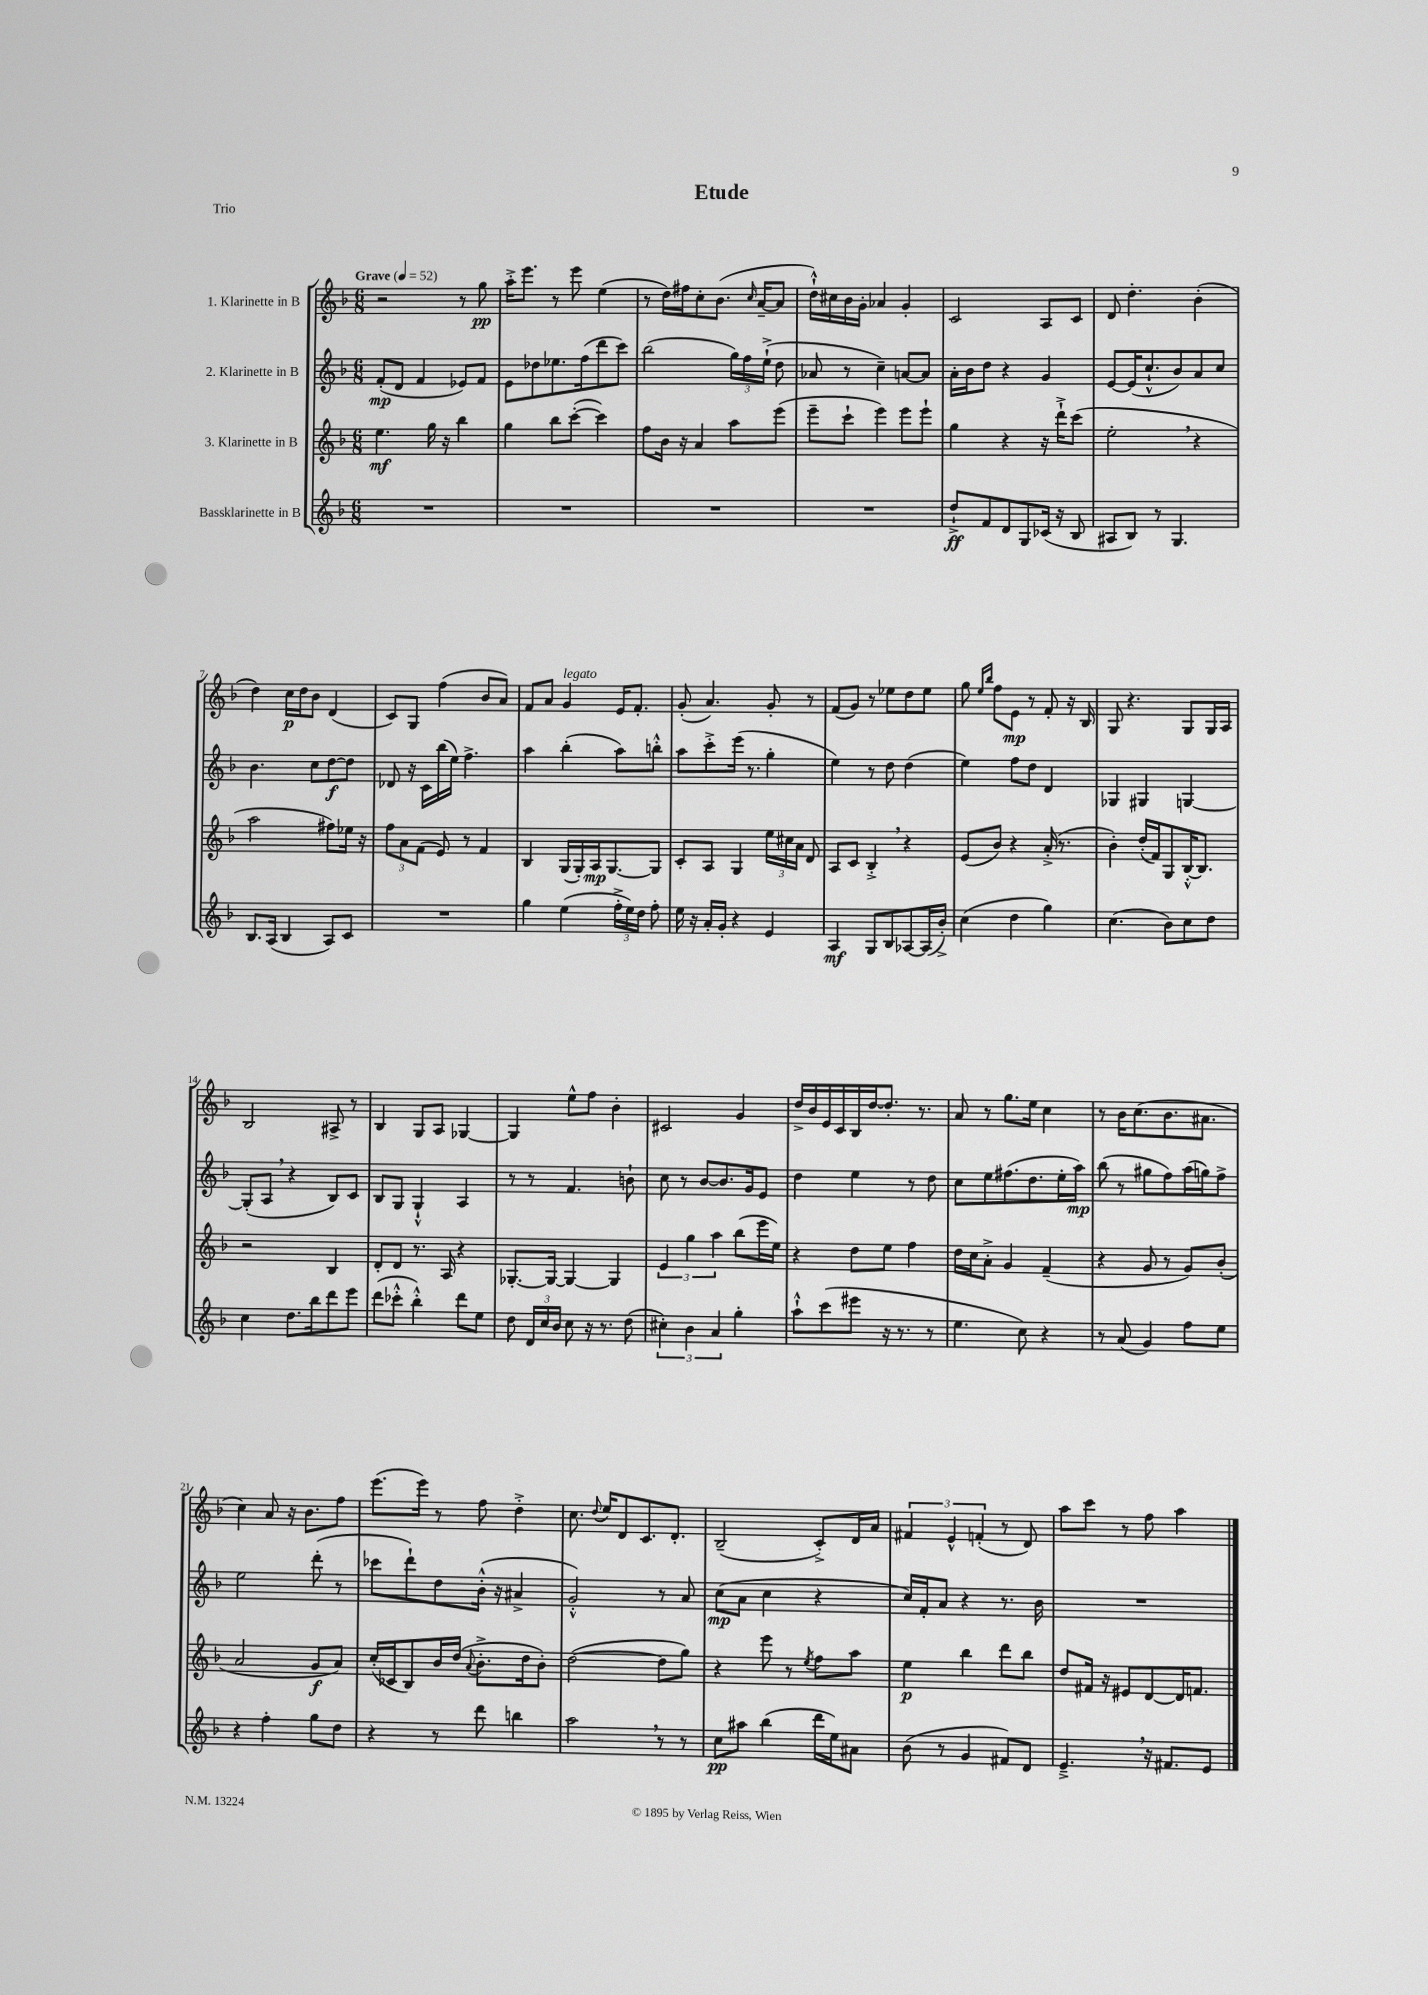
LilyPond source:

\header { title = "Etude" piece = "Trio" }
<<
\new StaffGroup <<
\new Staff = "s0" \with { instrumentName = "1. Klarinette in B" } {
    \clef treble \key f \major \numericTimeSignature \time 6/8 \tempo "Grave" 4 = 52
    \autoBeamOff r2 r8 g''8\pp |
    a''16[-.-> e'''8.] r8 e'''8 e''4( |
    r8 d''16[) fis''16 c''8-. bes'8.]( \grace { c''16 } a'16[~-- a'8] |
    d''16[-!-^) cis''16 bes'16 g'16]-. aes'4 g'4-. |
    c'2 a8[ c'8] |
    d'8 d''4.-. bes'4-.( |
    d''4) c''16[\p d''16 bes'8] d'4( |
    c'8[) g8] f''4( bes'8[ a'8]) |
    f'8[ a'8] g'4^\markup { \italic "legato" } e'16[ f'8.]-. |
    g'8-.( a'4.) g'8-. r8 |
    f'8[( g'8]) r8 ees''8[ d''8 ees''8] |
    g''8 \grace { e''16[ bes''16] } f''8[ e'8]\mp r8 f'8-. r16 bes16 |
    g8 r4. g8[ g16 a16] |
    bes2 ais8-> r8 |
    bes4 g8[ a8] ges4~ |
    ges4 e''8[-^ f''8] bes'4-. |
    cis'2 g'4 |
    d''16[-> bes'16 e'16 c'16 bes16 d''16~ d''8.]-. r8. |
    a'8 r8 g''8.[ e''16] c''4 |
    r8 bes'16[ c''8.( bes'8. ais'8.] |
    c''4) a'8 r16 bes'8.[ f''8] |
    e'''8.[( e'''16]) r8 f''8 d''4-.-> |
    c''8. \appoggiatura { d''8 } e''16[ d'8 c'8. d'8.]-. |
    bes2--( c'8[-.->) d'16 a'16] |
    \tuplet 3/2 { fis'4 e'4-^ f'4-.( } r8 d'8) |
    a''8[ c'''8] r8 f''8 a''4 \bar "|." |
}
\new Staff = "s1" \with { instrumentName = "2. Klarinette in B" } {
    \clef treble \key f \major \numericTimeSignature \time 6/8
    \autoBeamOff f'8[-.\mp( d'8] f'4 ees'8[) f'8] |
    e'8[ des''8 ees''8. f''16( d'''8 c'''8]) |
    bes''2( \tuplet 3/2 { g''16[) f''16 e''16]-!->( } d''8 |
    aes'8 r8 c''4--) a'8[~ a'8] |
    a'16[-. bes'16 d''8] r4 g'4 |
    e'8[~ e'16( c''8.-!-^ bes'8) a'8 c''8] |
    bes'4. c''8[ d''8~\f d''8] |
    des'8 r16 c'16[ bes''16( e''16]) f''4.-> |
    a''4 bes''4-.( a''8[) b''8]-.-^ |
    a''8[ c'''8-.-> e'''16]( r8. g''4-. |
    e''4) r8 d''8 d''4( |
    e''4) f''8[ d''8] d'4 |
    ges4 gis4 g4~ |
    g8[-.( a8] \breathe r4 bes8[) c'8] |
    bes8[ g8] g4-!-^ a4 |
    r8 r8 f'4. b'8-! |
    c''8 r8 bes'8[~ bes'8. g'16 e'8] |
    d''4 e''4 r8 d''8 |
    c''8[ e''8 fis''8.( d''8. e''16-. a''16]\mp) |
    bes''8( r8 gis''8[ f''8) a''16( g''16) f''8]-> |
    e''2 d'''8-.( r8 |
    ces'''8[ d'''8-!) d''8 bes'16]-.-^( r16 ais'4-> |
    g'2-.-^) r8 a'8 |
    c''8[\mp( a'8] c''4 r4 |
    c''16[) f'16-. a'8] r4 r8. bes'16 |
    R2. \bar "|." |
}
\new Staff = "s2" \with { instrumentName = "3. Klarinette in B" } {
    \clef treble \key f \major \numericTimeSignature \time 6/8
    \autoBeamOff e''4.\mf g''16 r16 bes''4 |
    g''4 bes''8[ c'''8]~-.( c'''4) |
    f''8[ bes'16] r16 a'4 a''8[ e'''8]( |
    e'''8[-- c'''8]-! e'''4) e'''8[ e'''8]-! |
    g''4 r4 r16 d'''16[-!-> c'''8]( |
    e''2-. \breathe r4 |
    a''2 fis''8[) ees''16] r16 |
    \tuplet 3/2 { f''8[ a'8 f'8]( } e'8) r8 f'4 |
    bes4 g16[( g16-.) a16\mp g8.~ g8] |
    c'8[-. a8] g4 \tuplet 3/2 { e''16[ cis''16 a'16] } d'8 |
    a8[ c'8] bes4-.-> \breathe r4 |
    e'8[( bes'8]) r4 a'16-.->( r8. |
    bes'4-.) d''16[-.( f'16) g8 bes16~-.-^ bes8.] |
    r2 bes4 |
    d'8[-. d'8] r8. a16 r4 |
    ges8.[~-. ges16]~ ges4~ ges4 |
    \tuplet 3/2 { e'4 g''4 a''4 } bes''8[( e'''16 e''16]) |
    r4 d''8[ e''8] f''4 |
    d''16[ c''16 a'8]-.-> g'4 f'4--( |
    r4 g'8 r8 g'8[) bes'8]-.( |
    a'2 g'8[\f a'8]) |
    c''16[-.( ces'16 bes8) bes'16 d''16]( \appoggiatura { a'8 } bes'8.[-.-> d''16 bes'8]-.) |
    d''2~( d''8[ g''8]) |
    r4 e'''8 r8 \acciaccatura { e''8 } f''8[ a''8] |
    e''4\p bes''4 d'''8[ bes''8] |
    d''8[ fis'16] r16 eis'8[ d'8~ d'16 f'8.] \bar "|." |
}
\new Staff = "s3" \with { instrumentName = "Bassklarinette in B" } {
    \clef treble \key f \major \numericTimeSignature \time 6/8
    \autoBeamOff R2. |
    R2. |
    R2. |
    R2. |
    d''8[-!->\ff f'8 d'8 g8 ces'16]( r16 bes8 |
    ais8[ bes8]) r8 g4. |
    bes8.[ a16]( bes4 a8[) c'8] |
    R2. |
    g''4 e''4( \tuplet 3/2 { f''16[-.-> e''16) d''16] } f''8-. |
    e''16 r16 a'16[-. g'16]-. r4 e'4 |
    a4\mf g8[ bes8 aes8~ aes16( bes'16]-.->) |
    c''4( d''4 g''4) |
    c''4.( bes'8[) c''8 d''8] |
    c''4 d''8.[ bes''16 d'''8 e'''8] |
    d'''8[( ces'''8]-.-^ bes''4-.-^) d'''8[ e''8] |
    d''8 \tuplet 3/2 { d'16[ c''16 bes'16] } c''8 r16 r8. d''8( |
    \tuplet 3/2 { cis''4-.) bes'4 a'4 } g''4-. |
    a''8[-!-^ c'''8( eis'''8] r16 r8. r8 |
    e''4. c''8) r4 |
    r8 a'8( g'4) f''8[ e''8] |
    r4 f''4-. g''8[ d''8] |
    r4 r8 d'''8 b''4 |
    a''2 \breathe r8 r8 |
    c''8[\pp ais''8] bes''4( d'''16[ e''16) ais'8] |
    bes'8( r8 g'4 fis'8[) d'8] |
    e'4.---> \breathe r16 fis'8.[ e'8] \bar "|." |
}
>>
>>
